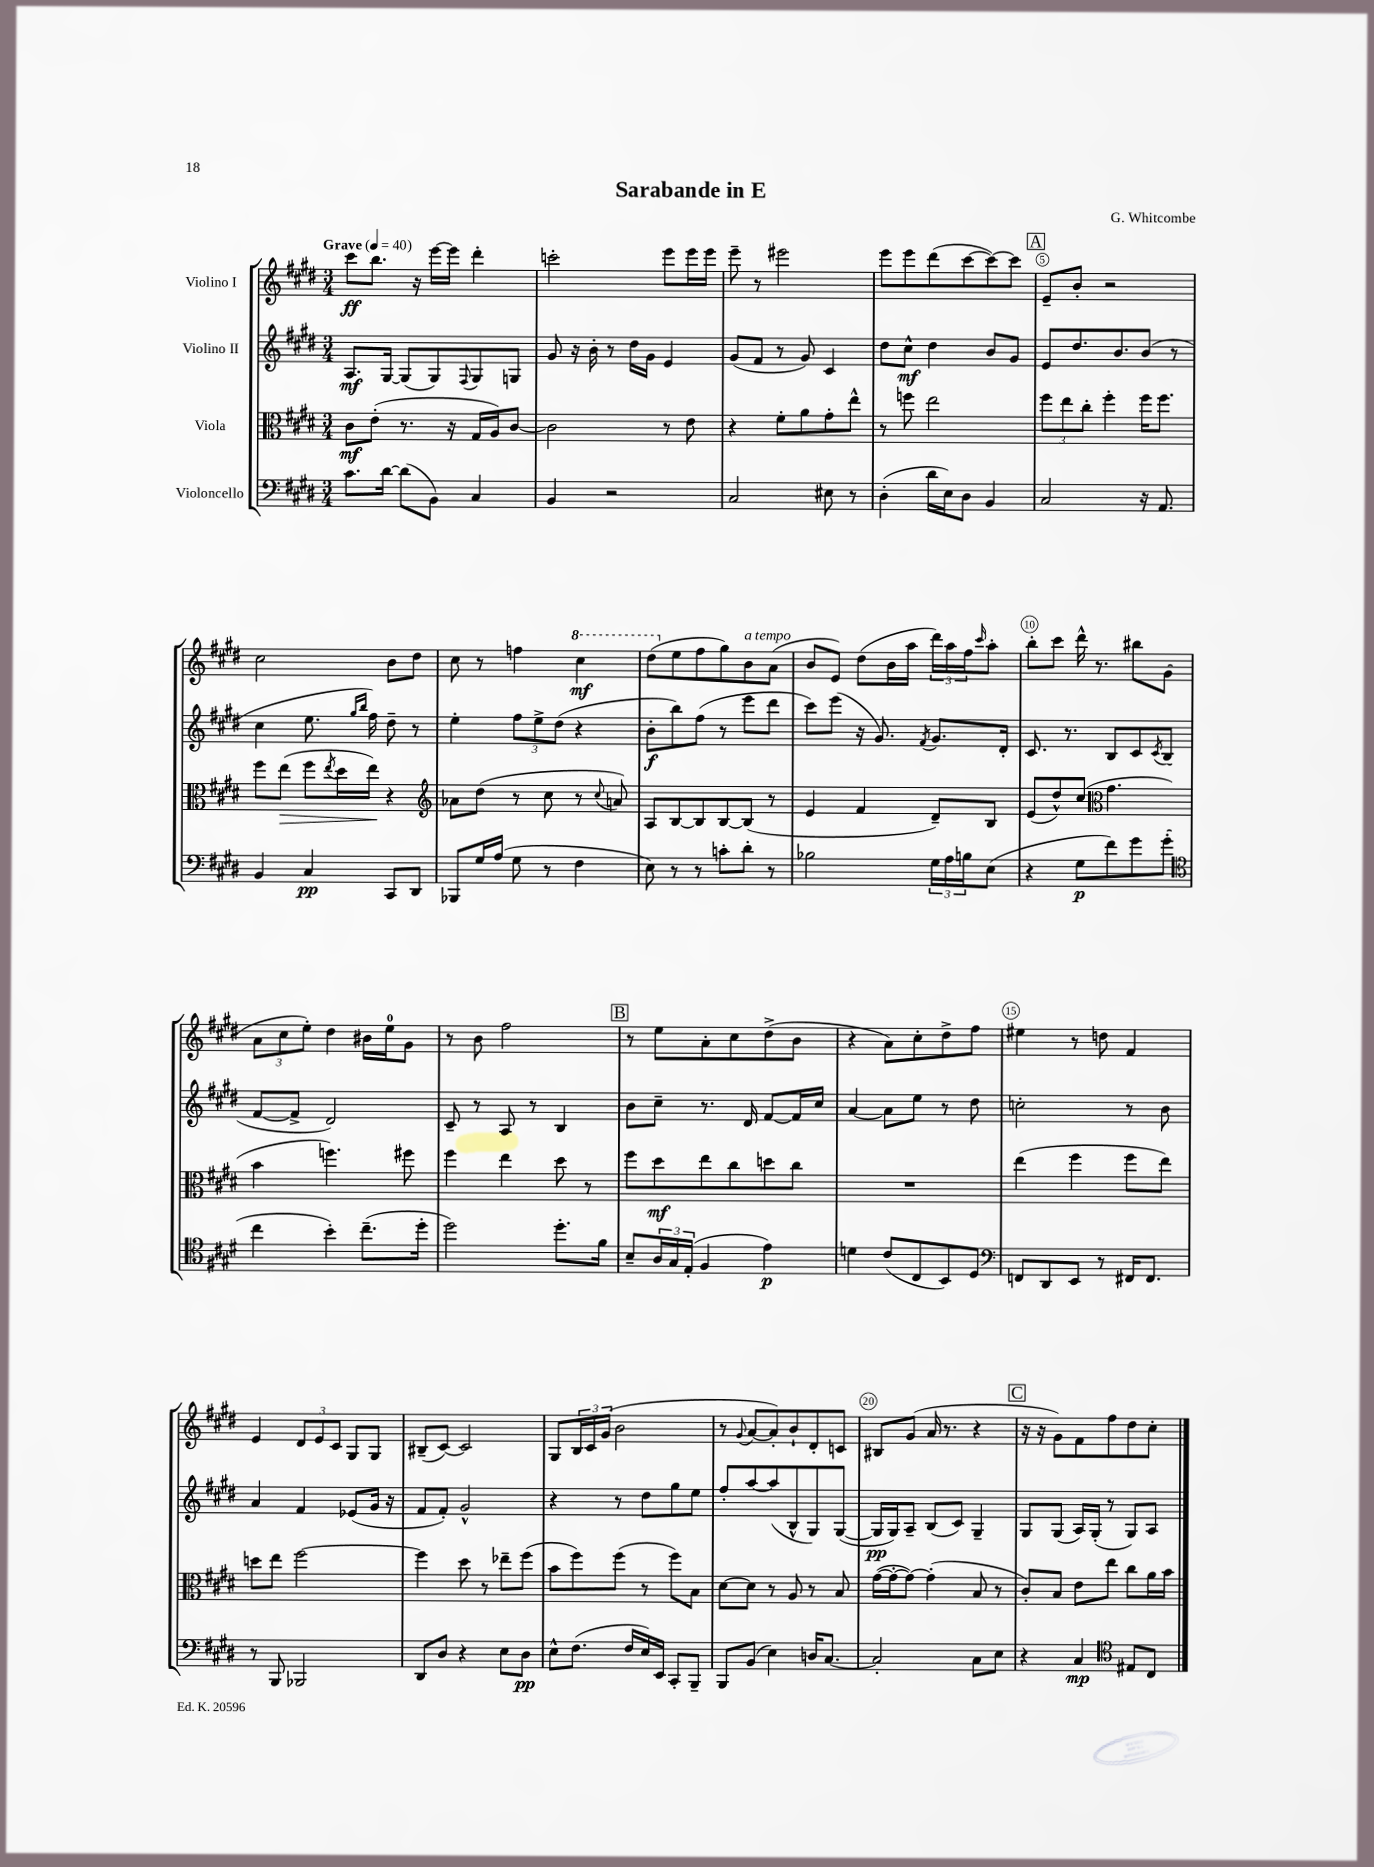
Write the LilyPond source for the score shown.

\header { title = "Sarabande in E" composer = "G. Whitcombe" }
<<
\new StaffGroup <<
\new Staff = "s0" \with { instrumentName = "Violino I" } {
    \clef treble \key e \major \numericTimeSignature \time 3/4 \tempo "Grave" 4 = 40
    cis'''8\ff b''8. r16 e'''16~ e'''16 dis'''4-. |
    c'''2-. e'''8 e'''16 e'''16 |
    e'''8-- r8 eis'''2 |
    e'''8 e'''8 dis'''8( cis'''8~ cis'''8~) cis'''8 |
    \mark \markup { \box "A" } e'8-- b'8-. r2 |
    cis''2 b'8 dis''8 |
    cis''8 r8 f''4 \ottava #1 cis'''4\mf |
    dis'''8( \ottava #0 e''8 fis''8 gis''8) b'8^\markup { \italic "a tempo" } a'8( |
    b'8 e'8) dis''8( b'16 a''16 \tuplet 3/2 { dis'''16) a''16 fis''16 } \grace { cis'''16 } a''8-. |
    b''8-. cis'''8 dis'''16-^ r8. bis''8 gis'8( |
    \tuplet 3/2 { a'8 cis''8 e''8-.) } dis''4 bis'16 e''16-0 gis'8 |
    r8 b'8 fis''2 |
    \mark \markup { \box "B" } r8 e''8 a'8-. cis''8 dis''8->( b'8 |
    r4 a'8) cis''8-. dis''8-> fis''8 |
    eis''4 r8 d''8 fis'4 |
    e'4 \tuplet 3/2 { dis'8 e'8 cis'8 } gis8 gis8 |
    bis8--( cis'8~) cis'2 |
    gis8 \tuplet 3/2 { b16 cis'16 gis'16( } b'2 |
    r8 \appoggiatura { gis'8 } a'8~ a'8-.) b'8-! dis'8-. c'8 |
    bis8 gis'8( a'16 r8. r4 |
    \mark \markup { \box "C" } r16 r16 gis'8) fis'8 fis''8 dis''8 cis''8-. \bar "|." |
}
\new Staff = "s1" \with { instrumentName = "Violino II" } {
    \clef treble \key e \major \numericTimeSignature \time 3/4
    a8.\mf gis16~ gis8( gis8) \appoggiatura { fis8 } gis8 g8 |
    gis'8 r16 b'16-. r8 dis''16 gis'16 e'4 |
    gis'8( fis'8 r8 gis'8) cis'4 |
    dis''8 cis''8-^\mf dis''4 b'8 gis'8 |
    \mark \markup { \box "A" } e'8 dis''8. b'8. b'8( r8 |
    cis''4 e''8. \grace { gis''16 b''16 } fis''16) dis''8-- r8 |
    e''4-. \tuplet 3/2 { fis''8 e''8-> dis''8( } r4 |
    b'8-.\f b''8) fis''8( r8 e'''8 dis'''8 |
    cis'''8) e'''8( r16 gis'8.) \acciaccatura { fis'8 } gis'8. dis'16-. |
    cis'8. r8. b8 cis'8 \acciaccatura { cis'8 } b8( |
    fis'8~ fis'8-> dis'2) |
    cis'8-- r8 a8 r8 b4 |
    \mark \markup { \box "B" } b'8 cis''8-- r8. dis'16 fis'8~ fis'16 cis''16 |
    a'4~ a'8 e''8 r8 dis''8 |
    c''2-. r8 b'8 |
    a'4 fis'4 ees'8( gis'16 r16 |
    fis'8 fis'8-.) gis'2-^ |
    r4 r8 dis''8 gis''8 e''8 |
    fis''8-. a''8~ a''8( b8-^ gis8) gis8~( |
    gis16\pp gis16) a8-- b8( cis'8) gis4-- |
    \mark \markup { \box "C" } gis8 gis8( a16) gis16-.( r8 gis8) a8 \bar "|." |
}
\new Staff = "s2" \with { instrumentName = "Viola" } {
    \clef alto \key e \major \numericTimeSignature \time 3/4
    cis'8\mf e'8-.( r8. r16 gis16 a16) cis'8~ |
    cis'2 r8 e'8 |
    r4 fis'8-. a'8 gis'8-. e''8-^ |
    r8 f''8 e''2 |
    \mark \markup { \box "A" } \tuplet 3/2 { fis''8 e''8 cis''8-. } fis''4-. fis''16 fis''8. |
    fis''8 e''8\>( fis''8 \acciaccatura { e''8 } dis''16 e''16\!) r4 |
    \clef treble aes'8 dis''8( r8 cis''8 r8 \appoggiatura { cis''8 } a'8) |
    a8 b8~ b8 b8~ b8( r8 |
    e'4 fis'4 dis'8--) b8 |
    e'8( dis''8-^) cis''8( \clef alto gis'4. |
    b'4 f''4.) fis''8 |
    fis''4 e''4 dis''8 r8 |
    \mark \markup { \box "B" } fis''8 dis''8\mf e''8 cis''8 d''8 cis''8 |
    R2. |
    e''4( fis''4 fis''8 e''8) |
    d''8 e''8 fis''2~ |
    fis''4 dis''8 r8 ees''8-- fis''8( |
    b'8 fis''8) fis''8( r8 fis''8) b8 |
    dis'8~ dis'8 r8 a8 r8 b8 |
    gis'16~( gis'16~-. gis'8~) gis'4-.( b8 r8 |
    \mark \markup { \box "C" } cis'8-.) b8 e'8 e''8 cis''8 a'16 b'16 \bar "|." |
}
\new Staff = "s3" \with { instrumentName = "Violoncello" } {
    \clef bass \key e \major \numericTimeSignature \time 3/4
    cis'8. dis'16~ dis'8( b,8) cis4 |
    b,4 r2 |
    cis2 eis8 r8 |
    dis4-.( dis'16 e16) dis8 b,4 |
    \mark \markup { \box "A" } cis2 r16 a,8. |
    b,4 cis4\pp cis,8 dis,8 |
    bes,,8 gis16 a16( gis8 r8 fis4 |
    e8) r8 r8 c'8-. dis'8-. r8 |
    bes2 \tuplet 3/2 { gis16 a16 b16 } e8( |
    r4 gis8\p fis'8) gis'8 gis'8-.( |
    \clef tenor cis''4 b'4-.) cis''8.--( dis''16-. |
    dis''2) dis''8.-. fis'16 |
    \mark \markup { \box "B" } b8-- \tuplet 3/2 { a16 gis16 e16-.( } fis4 e'4\p) |
    d'4 cis'8( cis8 b,8) dis8 |
    \clef bass f,8 dis,8 e,8 r8 fis,16 fis,8. |
    r8 b,,8 bes,,2 |
    dis,8 dis8 r4 e8 dis8\pp |
    e8-^ fis8.( fis16 e16) e,16 cis,8-. b,,8-- |
    b,,8 b,8( e4) d16 cis8.~ |
    cis2-. cis8 e8 |
    \mark \markup { \box "C" } r4 cis4\mp \clef tenor eis8 cis8 \bar "|." |
}
>>
>>
\layout { \context { \Score \override BarNumber.break-visibility = ##(#f #t #t) barNumberVisibility = #(every-nth-bar-number-visible 5) \override BarNumber.stencil = #(make-stencil-circler 0.1 0.3 ly:text-interface::print) } }
